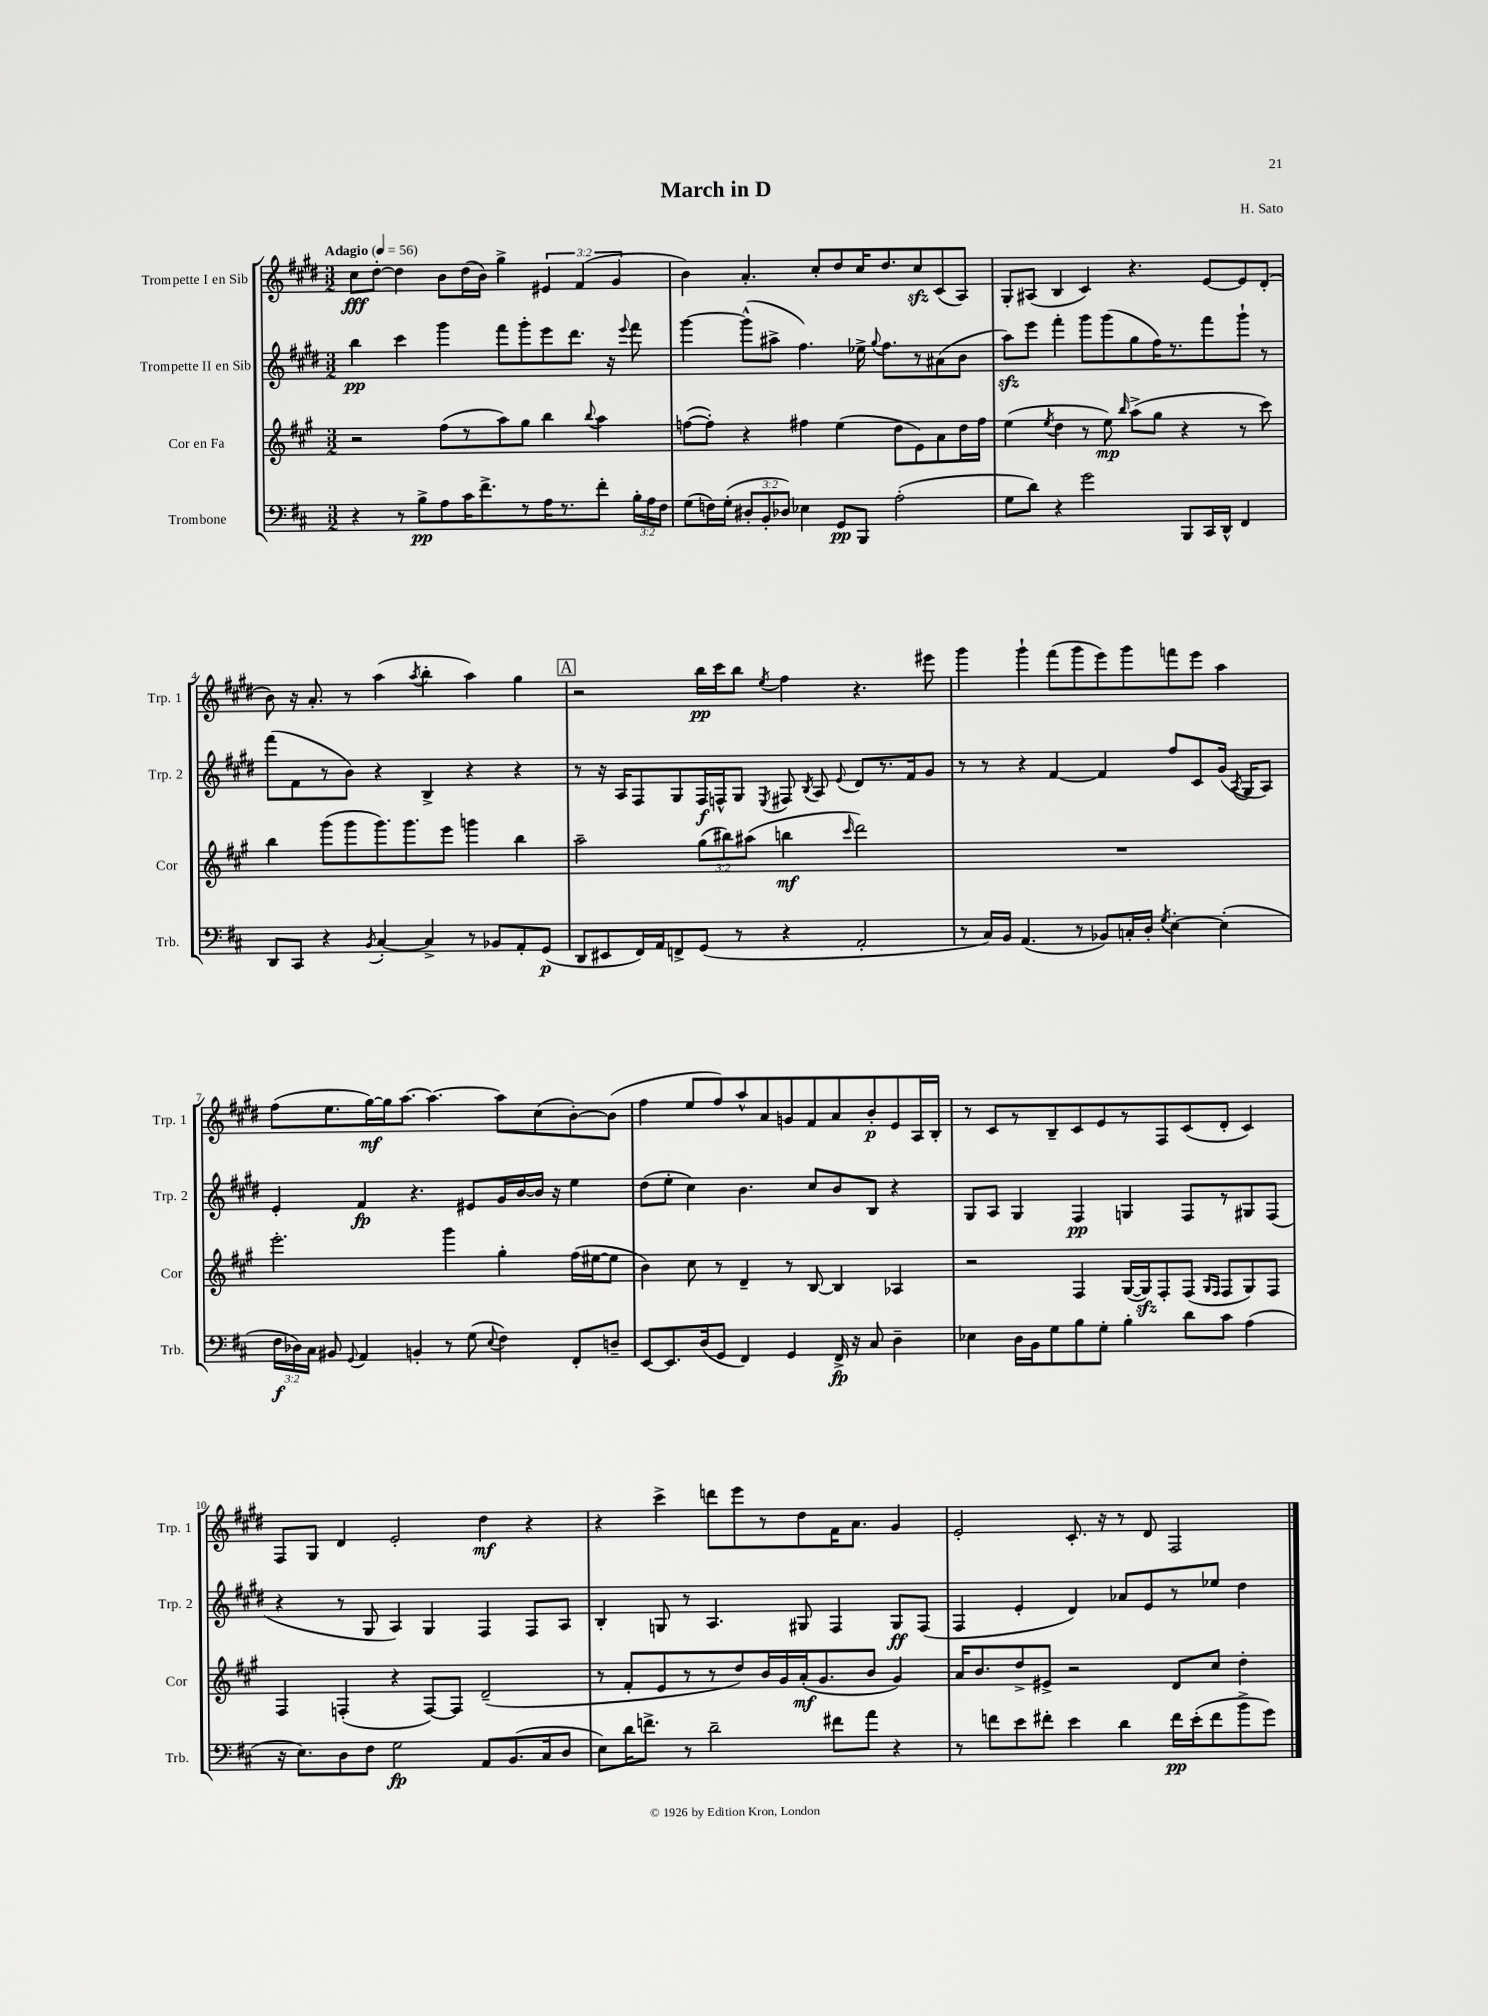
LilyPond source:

\header { title = "March in D" composer = "H. Sato" }
<<
\new StaffGroup <<
\new Staff = "s0" \with { instrumentName = "Trompette I en Sib" shortInstrumentName = "Trp. 1" } {
    \clef treble \key e \major \numericTimeSignature \time 3/2 \override Staff.TupletNumber.text = #tuplet-number::calc-fraction-text \tempo "Adagio" 4 = 56
    \autoBeamOff cis''8[\fff dis''8]~-. dis''4 b'8[ dis''16( b'16]) gis''4-> \tuplet 3/2 { eis'4 fis'4( gis'4 } |
    b'4) a'4.-. cis''8[-. dis''8 cis''16 dis''8. cis''8\sfz cis'8( a8]) |
    gis8[-. ais8]( b4 cis'4) r4. e'8[~ e'8 dis'8]-.( |
    b'8) r16 a'8.-. r8 a''4( \acciaccatura { a''8 } b''4-. a''4) gis''4 |
    \mark \markup { \box "A" } r2 b''16[\pp cis'''16 b''8] \acciaccatura { e''8 } fis''4 r4. eis'''8 |
    gis'''4 gis'''4-! fis'''8[( gis'''8 e'''8) gis'''8 f'''8 e'''8] a''4 |
    fis''8[( e''8. gis''16~\mf) gis''16 a''8.]~ a''4.~ a''8[ cis''8( b'8~-.) b'8]( |
    fis''4 e''8[ fis''8) a''8-^ a'8 g'8 fis'8 a'8 b'8-.\p e'8 a16 b16]-. |
    r8 cis'8[ r8 b8-- cis'8 e'8 r8 fis8 cis'8( dis'8]-. cis'4) |
    fis8[ gis8] dis'4 e'2-. dis''4\mf r4 |
    r4 cis'''4-> d'''8[ e'''8 r8 dis''8 fis'16 a'8.] gis'4 |
    e'2-. cis'8.-. r16 r8 dis'8 fis2 \bar "|." |
}
\new Staff = "s1" \with { instrumentName = "Trompette II en Sib" shortInstrumentName = "Trp. 2" } {
    \clef treble \key e \major \numericTimeSignature \time 3/2
    \autoBeamOff b''4\pp cis'''4 gis'''4 fis'''8[ gis'''8-. e'''8 dis'''8.] r16 \appoggiatura { e'''8 } fis'''8 |
    gis'''4~ gis'''8[-^( ais''8]-> fis''4.) ees''16-> \appoggiatura { gis''8 } fis''8.[ r8 ais'8( b'8] |
    a''8[\sfz) e'''8] fis'''4-. gis'''8[ gis'''8( gis''8 fis''16) r8. fis'''8 gis'''8]-! r8 |
    fis'''8[( fis'8 r8 b'8]) r4 b4-> r4 r4 |
    \mark \markup { \box "A" } r8 r16 a16[ fis8 gis8 fis16\f f16-^ gis8] \acciaccatura { e8 } fis8 \acciaccatura { b8 } a8 \appoggiatura { e'8 } dis'8[ r8. fis'16 gis'8] |
    r8 r8 r4 fis'4~ fis'4 fis''8[ cis'8 gis'16]( \acciaccatura { a8 } gis16[ a8]) |
    e'4-. fis'4\fp r4. eis'8[ gis'16 b'16~ b'16] r16 e''4 |
    dis''8[( e''8]-. cis''4) b'4. cis''8[ b'8 b8] r4 |
    gis8[ a8] gis4 fis4\pp g4 fis8[ r8 gis8 fis8]( |
    r4 r8 gis8 a4) gis4 fis4 fis8[ a8] |
    b4-. g8 r8 a4. gis8 fis4 gis8[\ff fis8]( |
    fis4 e'4-. dis'4) aes'8[ e'8 r8 ees''8] dis''4 \bar "|." |
}
\new Staff = "s2" \with { instrumentName = "Cor en Fa" shortInstrumentName = "Cor" } {
    \clef treble \key a \major \numericTimeSignature \time 3/2 \override Staff.TupletNumber.text = #tuplet-number::calc-fraction-text
    \autoBeamOff r2 fis''8[( r8 a''8) gis''8] b''4 \appoggiatura { b''8 } a''4 |
    f''8[~( f''8]-.) r4 fis''4 e''4( d''8[ e'8) a'8 d''16 fis''16] |
    e''4( \acciaccatura { e''8 } d''4 r8 e''8\mp) \grace { b''16 } a''8[->( gis''8] r4 r8 cis'''8) |
    b''4 gis'''8[( gis'''8 gis'''8.) gis'''8. e'''8] g'''4 b''4 |
    \mark \markup { \box "A" } a''2-- \tuplet 3/2 { gis''8[( bis''8) ais''8]( } b''4\mf \grace { cis'''16 } d'''2) |
    R1. |
    e'''2.-. gis'''4 gis''4-. fis''16[( eis''16~ eis''8] |
    b'4) cis''8 r8 d'4-- r8 b8~ b4 aes4 |
    r2 fis4 gis16[~( gis16\sfz) fis8-. fis8]( \grace { gis16[ fis16] } fis8[ gis8) fis8] |
    fis4 f4-.( r4 f8[~) f8] d'2--( |
    r8 fis'8[-. e'8 r8 r8 d''8) b'16 gis'16 a'16-.\mf( gis'8. b'8] gis'4) |
    a'16[ b'8. d''8-> eis'8]-> r2 d'8[ cis''8] d''4-. \bar "|." |
}
\new Staff = "s3" \with { instrumentName = "Trombone" shortInstrumentName = "Trb." } {
    \clef bass \key d \major \numericTimeSignature \time 3/2 \override Staff.TupletNumber.text = #tuplet-number::calc-fraction-text
    \autoBeamOff r4 r8 b8[->\pp a8 cis'16 fis'8.-> r8 a16 r8. fis'8]-. \tuplet 3/2 { b16[-. a16 fis16] } |
    g8[( f16) g16]-.( \tuplet 3/2 { dis8[-. b,8-. des8]) } ees4 g,8[\pp b,,8] a2-.( |
    g8[ d'8]) r4 g'2 b,,8[ cis,16 d,16]-^ fis,4 |
    d,8[ cis,8] r4 \acciaccatura { b,8 } cis4~-. cis4-> r8 bes,8[ a,8-. g,8]\p( |
    \mark \markup { \box "A" } d,8[ eis,8 fis,16) a,16 f,8-> g,8]( r8 r4 a,2-. |
    r8 cis16[) b,16] a,4.( r8 bes,8[) c16-. d16]-. \acciaccatura { g8 } e4~-. e4-.( |
    \tuplet 3/2 { fis16[\f des16) cis16] } bis,8 \appoggiatura { g,8 } a,4 b,4-. r8 g8( \appoggiatura { e8 } fis4) fis,8[-. d8]-- |
    e,8[~ e,8. d16( g,8] fis,4) g,4 fis,16->\fp r16 cis8 d4-- |
    ees4 d16[ b,16 g8 b8 g8]-. b4-. d'8[ cis'8] a4( |
    r16 e8.[) d8 fis8] g2\fp a,8[ b,8.( cis16 d8] |
    e8[) d'16 f'8.]-> r8 d'2-- fis'8[ a'8] r4 |
    r8 f'8[ e'8 fis'8]-. e'4 d'4 fis'16[\pp e'16-.( fis'8 b'8-> g'8]) \bar "|." |
}
>>
>>
